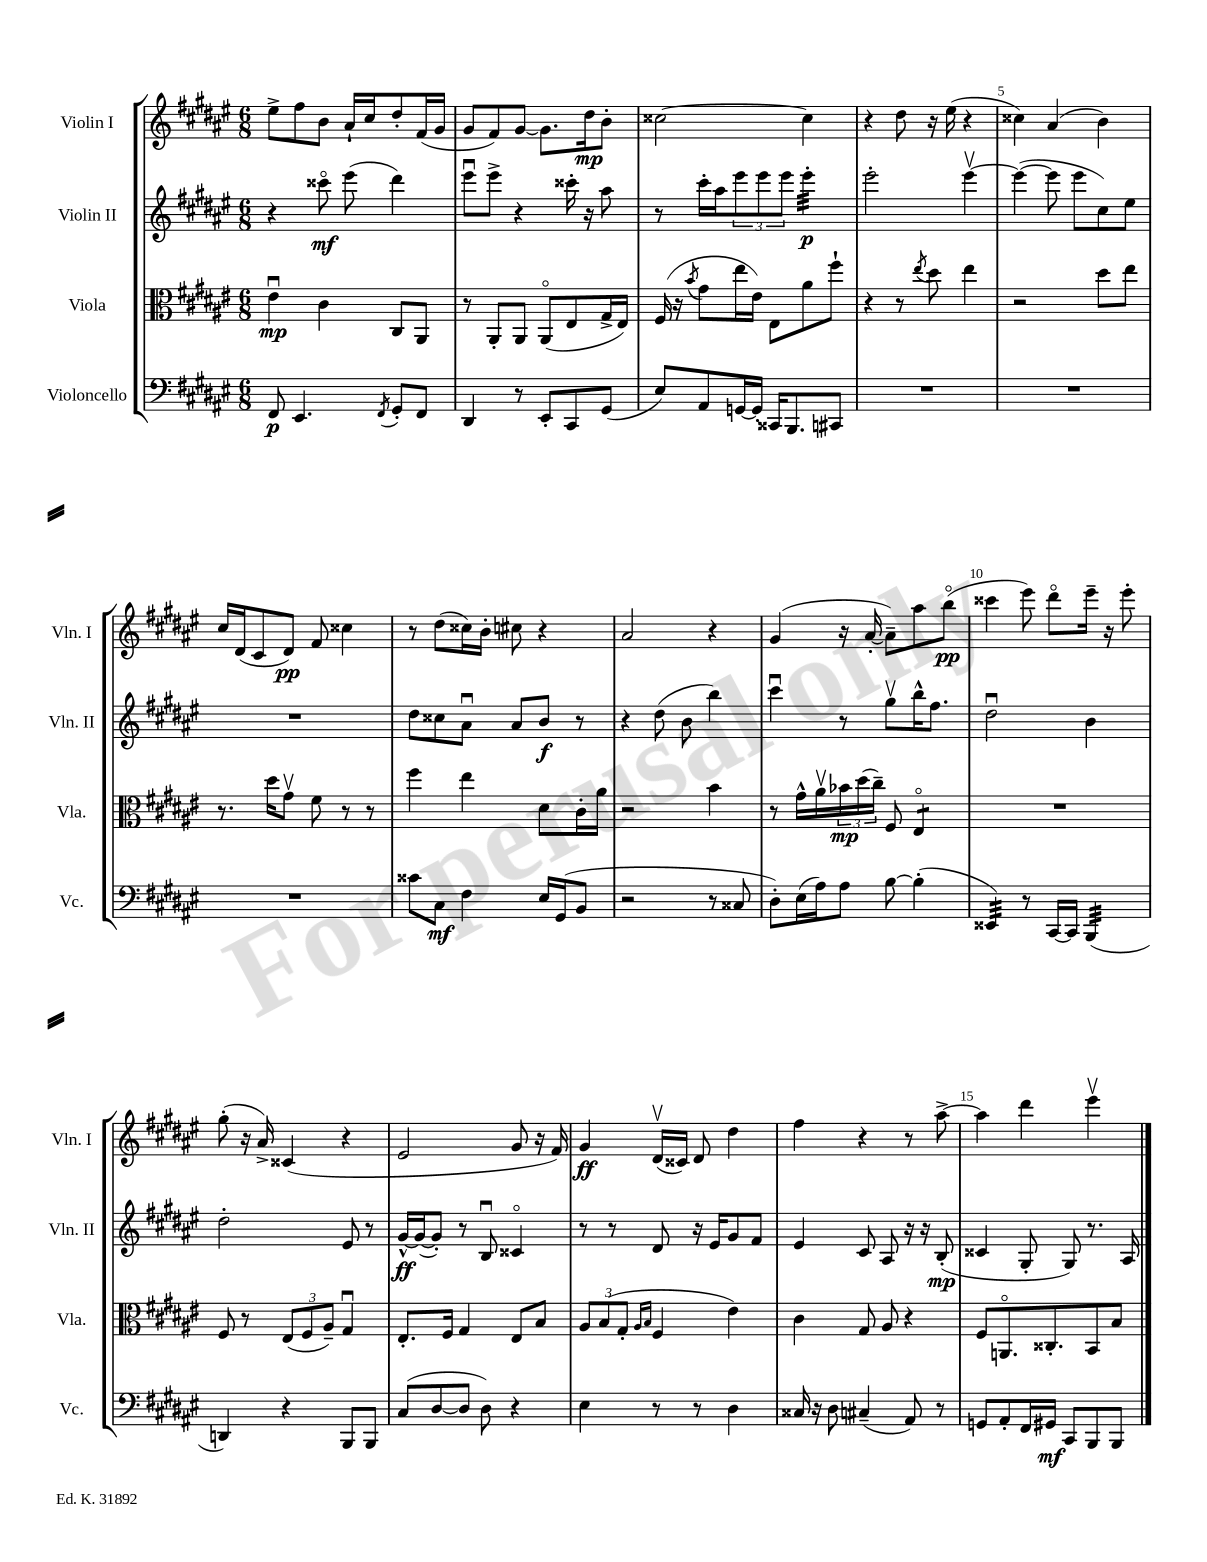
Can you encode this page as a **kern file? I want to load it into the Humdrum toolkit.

**kern	**kern	**kern	**kern
*staff4	*staff3	*staff2	*staff1
*clefF4	*clefC3	*clefG2	*clefG2
*k[f#c#g#d#a#e#]	*k[f#c#g#d#a#e#]	*k[f#c#g#d#a#e#]	*k[f#c#g#d#a#e#]
*M6/8	*M6/8	*M6/8	*M6/8
8FF#	4e#u	4r	8ee#^
4.EE#	.	.	8ff#
.	4c#	8ccc##o	8b
.	.	(8eee#	16a#`
.	.	.	16cc#
8qFF#	.	.	.
8GG#'	8C#	4ddd#)	8dd#'
8FF#	8AA#	.	(16f#
.	.	.	16g#
=	=	=	=
4DD#	8r	8eee#u	8g#
.	8AA#'	8eee#^	8f#)
8r	8AA#	4r	[8g#
8EE#'	(8AA#o	.	8.g#]
8CC#	8E#	16ccc##'	.
.	.	16r	16dd#
(8GG#	16G#^	8aa#	8b'
.	16E#)	.	.
=	=	=	=
8E#)	(16F#	8r	[2cc##
.	16r	.	.
.	8qb	.	.
8AA#	8g#	16ccc#'	.
.	.	16aa#	.
[16GG	16ee#	12eee#	.
16GG']	16e#)	.	.
.	.	12eee#	.
16CC##	8E#	.	.
.	.	12eee#	.
8.BBB	.	.	.
.	8a#	4eee#'	4cc##]
8CC#	8ff#`	.	.
=	=	=	=
2.r	4r	2eee#'	4r
.	8r	.	8dd#
.	8qee#	.	.
.	8dd#	.	16r
.	.	.	(16ee#
.	4ee#	[4eee#v	4r
=	=	=	=
2.r	2r	(4eee#_	4cc##)
.	.	8eee#]	(4a#
.	.	8eee#	.
.	8dd#	8cc#)	4b)
.	8ee#	8ee#	.
=	=	=	=
2.r	8.r	2.r	16cc#
.	.	.	(16d#
.	.	.	8c#
.	16dd#	.	.
.	8g#v	.	8d#)
.	8f#	.	8f#
.	8r	.	4cc##
.	8r	.	.
=	=	=	=
8c##	4ff#	8dd#	8r
8C#	.	8cc##	(8dd#
4F#	4ee#	8a#u	16cc##)
.	.	.	16b'
.	.	8a#	8cc#
16E#	8d#	8b	4r
(16GG#	.	.	.
8BB	16c#'	8r	.
.	16a#	.	.
=	=	=	=
2r	2r	4r	2a#
.	.	(8dd#	.
.	.	8b	.
8r	4b	4bb)	4r
8C##	.	.	.
=	=	=	=
8D#')	8r	4ccc#u	(4g#
(16E#	16g#^^	.	.
16A#)	16a#v	.	.
8A#	24b-	8r	16r
.	(24dd#	.	.
.	.	.	[16a#'
.	24cc#~)	.	.
[8B	8F#	8gg#v	8a#~])
(4B']	4E#o	16bb^^	8aa#
.	.	8.ff#	.
.	.	.	(8bbo
=	=	=	=
4EE##)	2.r	2dd#u	4ccc##
8r	.	.	8eee#)
[16CC#	.	.	8ddd#o
16CC#]	.	.	.
(4BBB	.	4b	16eee#~
.	.	.	16r
.	.	.	8eee#'
=	=	=	=
4DD)	8F#	2dd#'	(8gg#'
.	8r	.	16r
.	.	.	16a#^)
4r	(12E#	.	(4c##
.	12F#	.	.
.	12A#~)	.	.
8BBB	4G#u	8e#	4r
8BBB	.	8r	.
=	=	=	=
(8C#	8.E#'	[16g#^^	2e#
.	.	(16g#_	.
[8D#	.	8g#'])	.
.	16F#	.	.
8D#]	4G#	8r	.
8D#)	.	8Bu	.
4r	8E#	4c##o	8g#
.	8B	.	16r
.	.	.	16f#)
=	=	=	=
4E#	12A#	8r	4g#
.	(12B	.	.
.	.	8r	.
.	12G#'	.	.
.	16qqA#	.	.
.	16qqB	.	.
8r	4F#	8d#	(16d#v
.	.	.	16c##)
8r	.	16r	8d#
.	.	16e#	.
4D#	4e#)	8g#	4dd#
.	.	8f#	.
=	=	=	=
16C##	4c#	4e#	4ff#
16r	.	.	.
8D#	.	.	.
(4C#~	8G#	8c#	4r
.	8A#	8A#	.
8AA#)	4r	16r	8r
.	.	16r	.
8r	.	(8B'	[8aa#^
=	=	=	=
8GG	8F#	4c##	4aa#]
8AA#'	8.AAo	.	.
16FF#	.	8G#'	4ddd#
16GG#	8.C##'	.	.
8CC#	.	8G#)	.
8BBB	8BB	8.r	4eee#v
8BBB	8B	.	.
.	.	16A#	.
==	==	==	==
*-	*-	*-	*-
